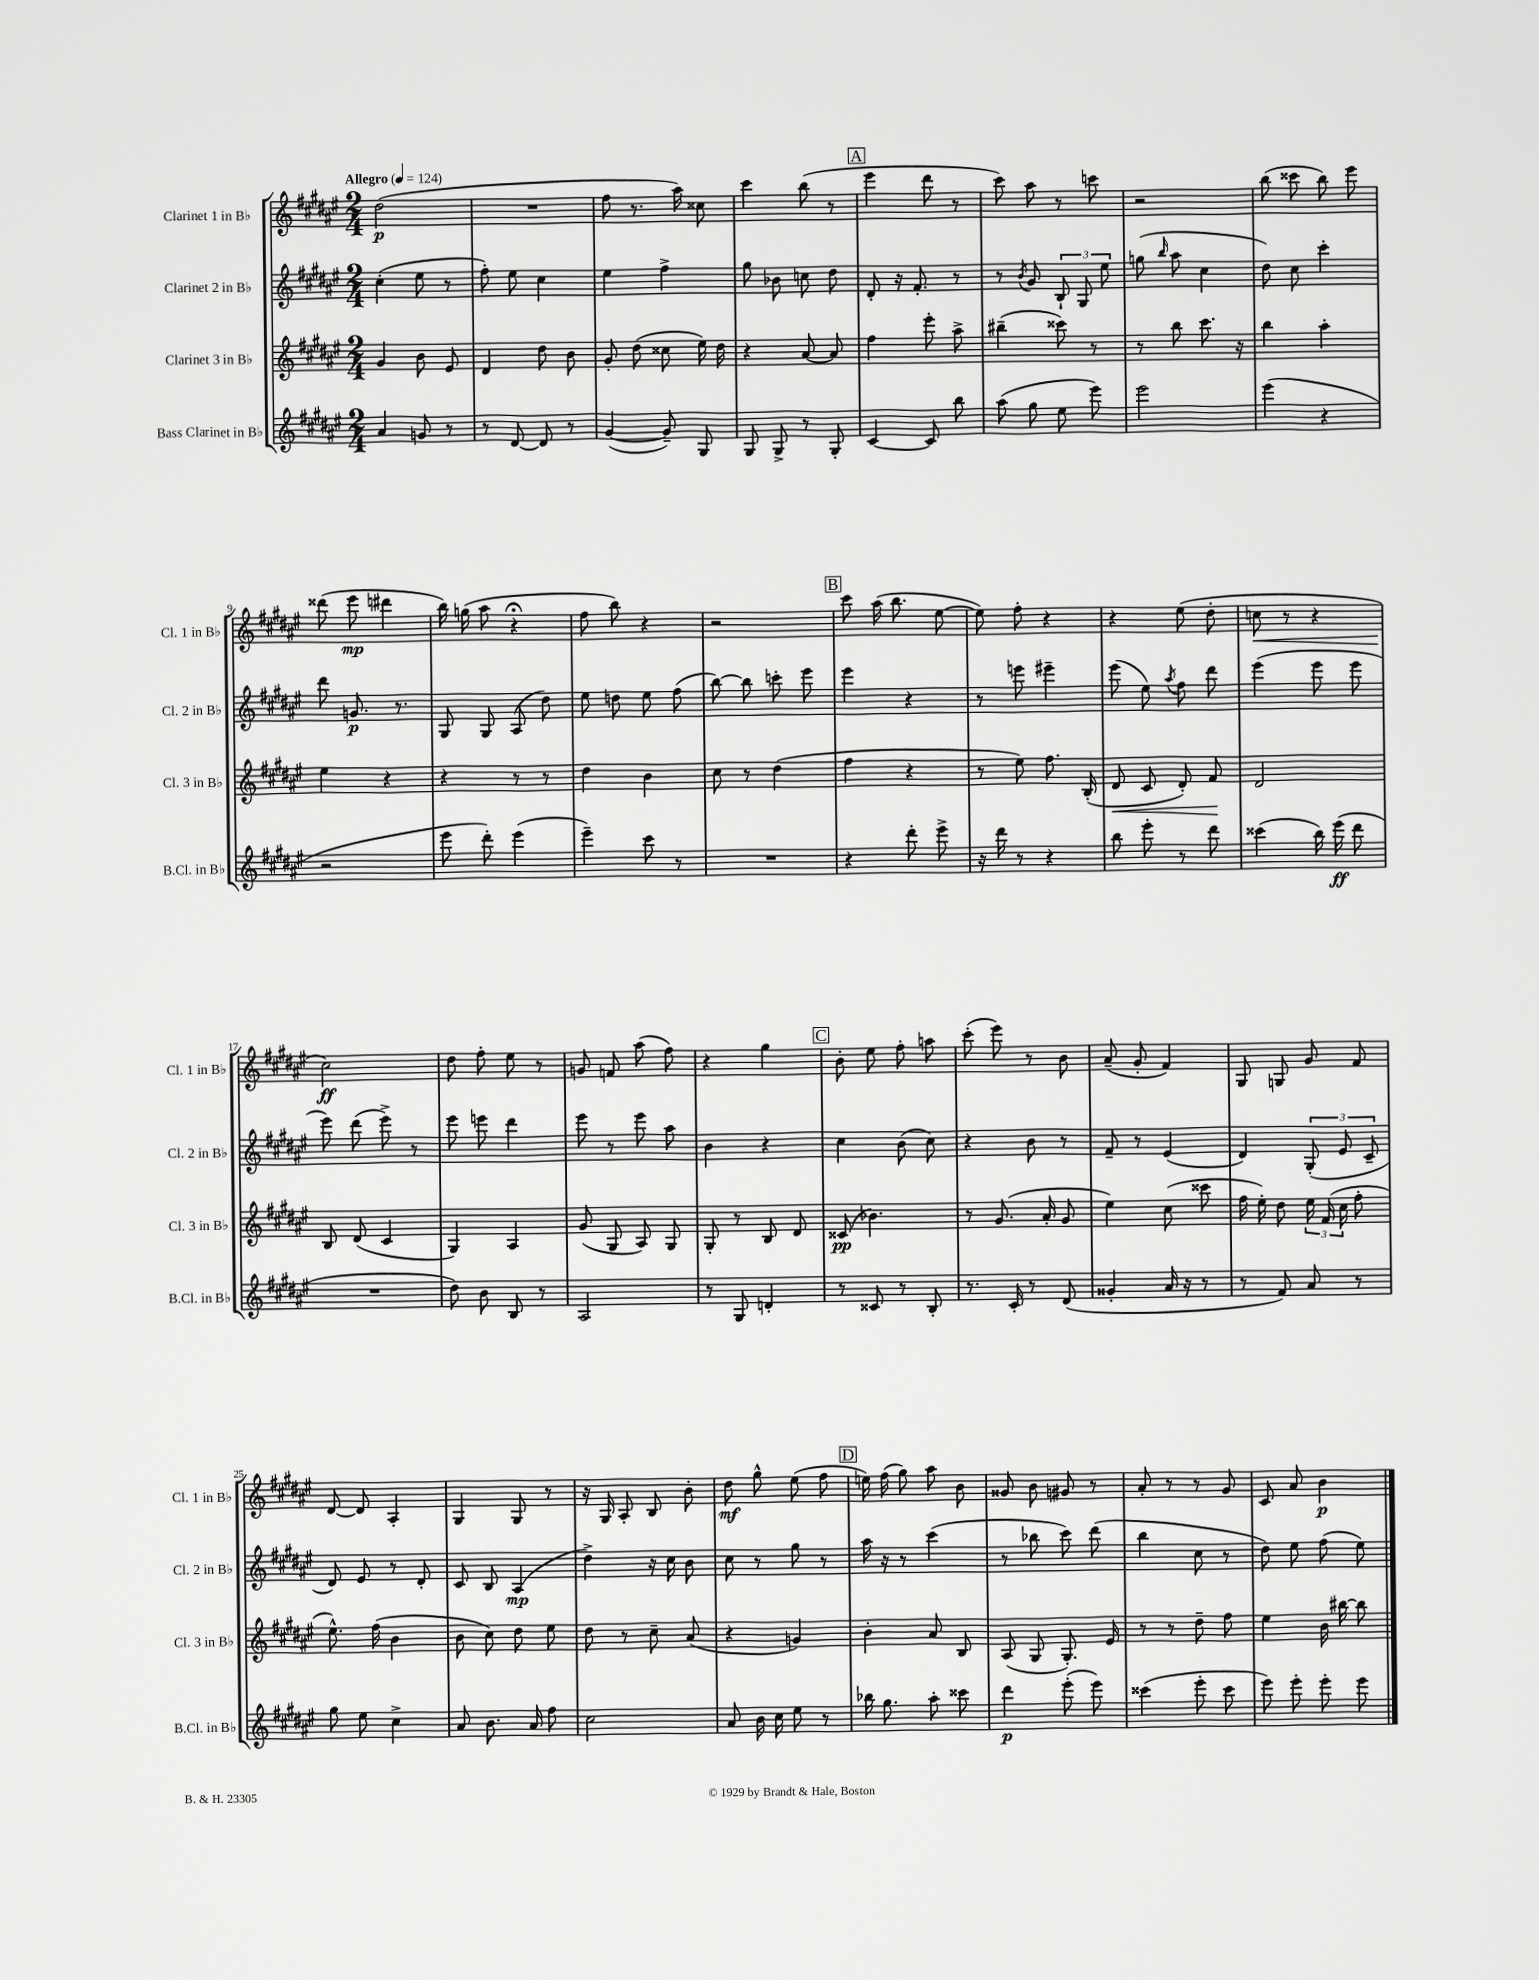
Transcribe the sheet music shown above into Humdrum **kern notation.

**kern	**kern	**kern	**kern
*staff4	*staff3	*staff2	*staff1
*clefG2	*clefG2	*clefG2	*clefG2
*k[f#c#g#d#a#e#]	*k[f#c#g#d#a#e#]	*k[f#c#g#d#a#e#]	*k[f#c#g#d#a#e#]
*M2/4	*M2/4	*M2/4	*M2/4
*MM124	*MM124	*MM124	*MM124
4a#/	4g#/	(4cc#'\	(2dd#\
8g/	8b\	8ee#\	.
8r	8e#/	8r	.
=	=	=	=
8r	4d#/	8ff#'\)	2r
[8d#/	.	8ee#\	.
8d#/]	8dd#\	4cc#\	.
8r	8b\	.	.
=	=	=	=
([4g#/	8g#'/	4ee#\	8ff#\
.	(8dd#\	.	8.r
8g#~/])	8cc##\	4ff#^\	.
.	.	.	16aa#\)
8G#/	16ee#\)	.	8cc##\
.	16dd#\	.	.
=	=	=	=
8G#/	4r	8gg#\	4ccc#\
8G#^/	.	8b-\	.
8r	[8a#/	8cc\	(8bb\
8G#'/	8a#/]	8dd#\	8r
=	=	=	=
[4c#/	4ff#\	8d#'/	4eee#\
.	.	16r	.
.	.	8.f#'/	.
8c#/]	8eee#'\	.	8ddd#\
8bb\	8aa#^\	8r	8r
=	=	=	=
(8aa#\	(4bb#~\	8r	8ccc#\)
.	.	8qb/	.
8gg#\	.	8g#/	8aa#\
8ee#\	8ccc##\)	12B`/	8r
.	.	12G#/	.
8eee#\)	8r	.	8ccc\
.	.	12ee#\	.
=	=	=	=
2eee#\	8r	(8gg\	2r
.	.	16qqbb/	.
.	8bb\	8aa#\	.
.	8.ccc#\	4cc#\	.
.	16r	.	.
=	=	=	=
(4eee#\	4bb\	8dd#\)	(8bb\
.	.	8cc#\	8ccc##\
4r	4aa#'\	4ccc#'\	8bb\)
.	.	.	8eee#\
=	=	=	=
2r	4ee#\	8ddd#\	(8ddd##\
.	.	8.g/	8eee#\
.	4r	.	4ddd#\
.	.	8.r	.
=	=	=	=
8eee#\	4r	8G#/	16bb\)
.	.	.	(16gg\
8ddd#'\)	.	8G#/	8aa#\
(4eee#\	8r	(8A#/	4r;
.	8r	8dd#\)	.
=	=	=	=
4eee#~\)	4dd#\	8ee#\	8ff#\
.	.	8dd\	8bb\)
8ccc#\	4b\	8ee#\	4r
8r	.	(8ff#\	.
=	=	=	=
2r	8cc#\	[8bb\)	2r
.	8r	8bb\]	.
.	(4dd#\	8ccc'\	.
.	.	8eee#\	.
=	=	=	=
4r	4ff#\	4eee#\	8ccc#\
.	.	.	(16aa#\
.	.	.	8.bb\
8ddd#'\	4r	4r	.
8eee#^\	.	.	[8ee#\
=	=	=	=
16r	8r	8r	8ee#\])
16ddd#\	.	.	.
8r	8ee#\)	8eee\	8ff#'\
4r	8.ff#\	4eee#~\	4r
.	(16B'/	.	.
=	=	=	=
8bb\	8d#/	(8eee#\	4r
8eee#'\	8c#/	8ee#\)	.
.	.	8qaa#/	.
8r	8d#'/)	8ff#\	(8ee#\
8ddd#\	8f#/	8ddd#\	8dd#'\
=	=	=	=
(4ccc##\	2d#/	(4eee#\	8cc\
.	.	.	8r
16bb\)	.	8eee#\	4r
(16eee#\	.	.	.
8ddd#\	.	8eee#\	.
=	=	=	=
2r	8B/	8eee#\)	2cc#\)
.	(8d#/	(8ddd#\	.
.	4c#/	8eee#^\)	.
.	.	8r	.
=	=	=	=
8dd#\)	4G#/)	8eee#\	8dd#\
8b\	.	8eee\	8ff#'\
8B/	4A#/	4ddd#\	8ee#\
8r	.	.	8r
=	=	=	=
2A#/	(8g#/	8eee#\	8g/
.	8G#/	8r	8f/
.	8A#/)	8eee#\	(8aa#\
.	8G#/	8aa#\	8ff#\)
=	=	=	=
8r	8G#'/	4b\	4r
8G#/	8r	.	.
4d'/	8B/	4r	4gg#\
.	8d#/	.	.
=	=	=	=
8r	(8c##/	4cc#\	8b'\
8c##/	4.b-\)	.	8ee#\
8r	.	(8b\	8ff#'\
8B'/	.	8cc#\)	8aa\
=	=	=	=
8.r	8r	4r	(8ccc#'\
.	(8.g#/	.	8eee#\)
16c#'/	.	.	.
8r	.	8b\	8r
.	16a#'/	.	.
(8d#/	8g#/	8r	8b\
=	=	=	=
4g##'/	4ee#\)	8f#~/	(8a#~/
.	.	8r	8g#'/
16a#/	(8cc#\	(4e#/	4f#/)
16r	.	.	.
8r	8ccc##\	.	.
=	=	=	=
8r	16ff#\	4d#/)	8G#/
.	16ee#'\)	.	.
8f#/)	8dd#\	.	8G/
8a#/	24ee#\	(12G#'/	8g#/
.	(24f#/	.	.
.	24cc#\	12e#/	.
8r	8ff#'\	.	8f#/
.	.	12c#~/	.
=	=	=	=
8gg#\	8.ee#^^\)	8d#/)	[8d#/
8ee#\	.	8e#/	8d#/]
.	(16ff#\	.	.
4cc#^\	4b\	8r	4A#'/
.	.	8d#'/	.
=	=	=	=
8a#/	8b\	8c#/	4G#/
8.b\	8cc#\)	8B/	.
.	8dd#\	(4A#/	8G#/
16a#/	.	.	.
8ff#\	8ee#\	.	8r
=	=	=	=
2cc#\	8dd#\	4dd#^\)	16r
.	.	.	16G#/
.	8r	.	8A#'/
.	8cc#~\	16r	8B/
.	.	16cc#\	.
.	(8a#/	8b\	8b'\
=	=	=	=
8a#/	4r	8cc#\	8dd#\
16b\	.	8r	8gg#^^\
16cc#\	.	.	.
8ee#\	4g/)	8gg#\	(8ee#\
8r	.	8r	8ff#\
=	=	=	=
16bb-\	4b'\	16aa#\	16ee\)
8.gg#\	.	16r	(16ff#\
.	.	8r	8gg#\)
8aa#'\	8a#/	(4ccc#\	8aa#\
8ccc##\	8B/	.	8b\
=	=	=	=
4ddd#\	(8A#/	8r	8g##/
.	8G#/	8bb-\	8b\
(8eee#'\	8.G#'/)	8ccc#\)	8g#/
8eee#\)	.	(8ddd#\	8r
.	16e#/	.	.
=	=	=	=
(4ccc##\	8r	4bb\	8a#'/
.	8r	.	8r
8eee#'\	8dd#~\	8cc#\	8r
8ccc##\	8ff#\	8r	8g#/
=	=	=	=
8eee#\)	4ee#\	8dd#\)	8c#/
8eee#'\	.	8ee#\	8a#/
8eee#'\	16b\	(8ff#\	4b\
.	[16bb#\	.	.
8eee#\	8bb#\]	8ee#\)	.
==	==	==	==
*-	*-	*-	*-
